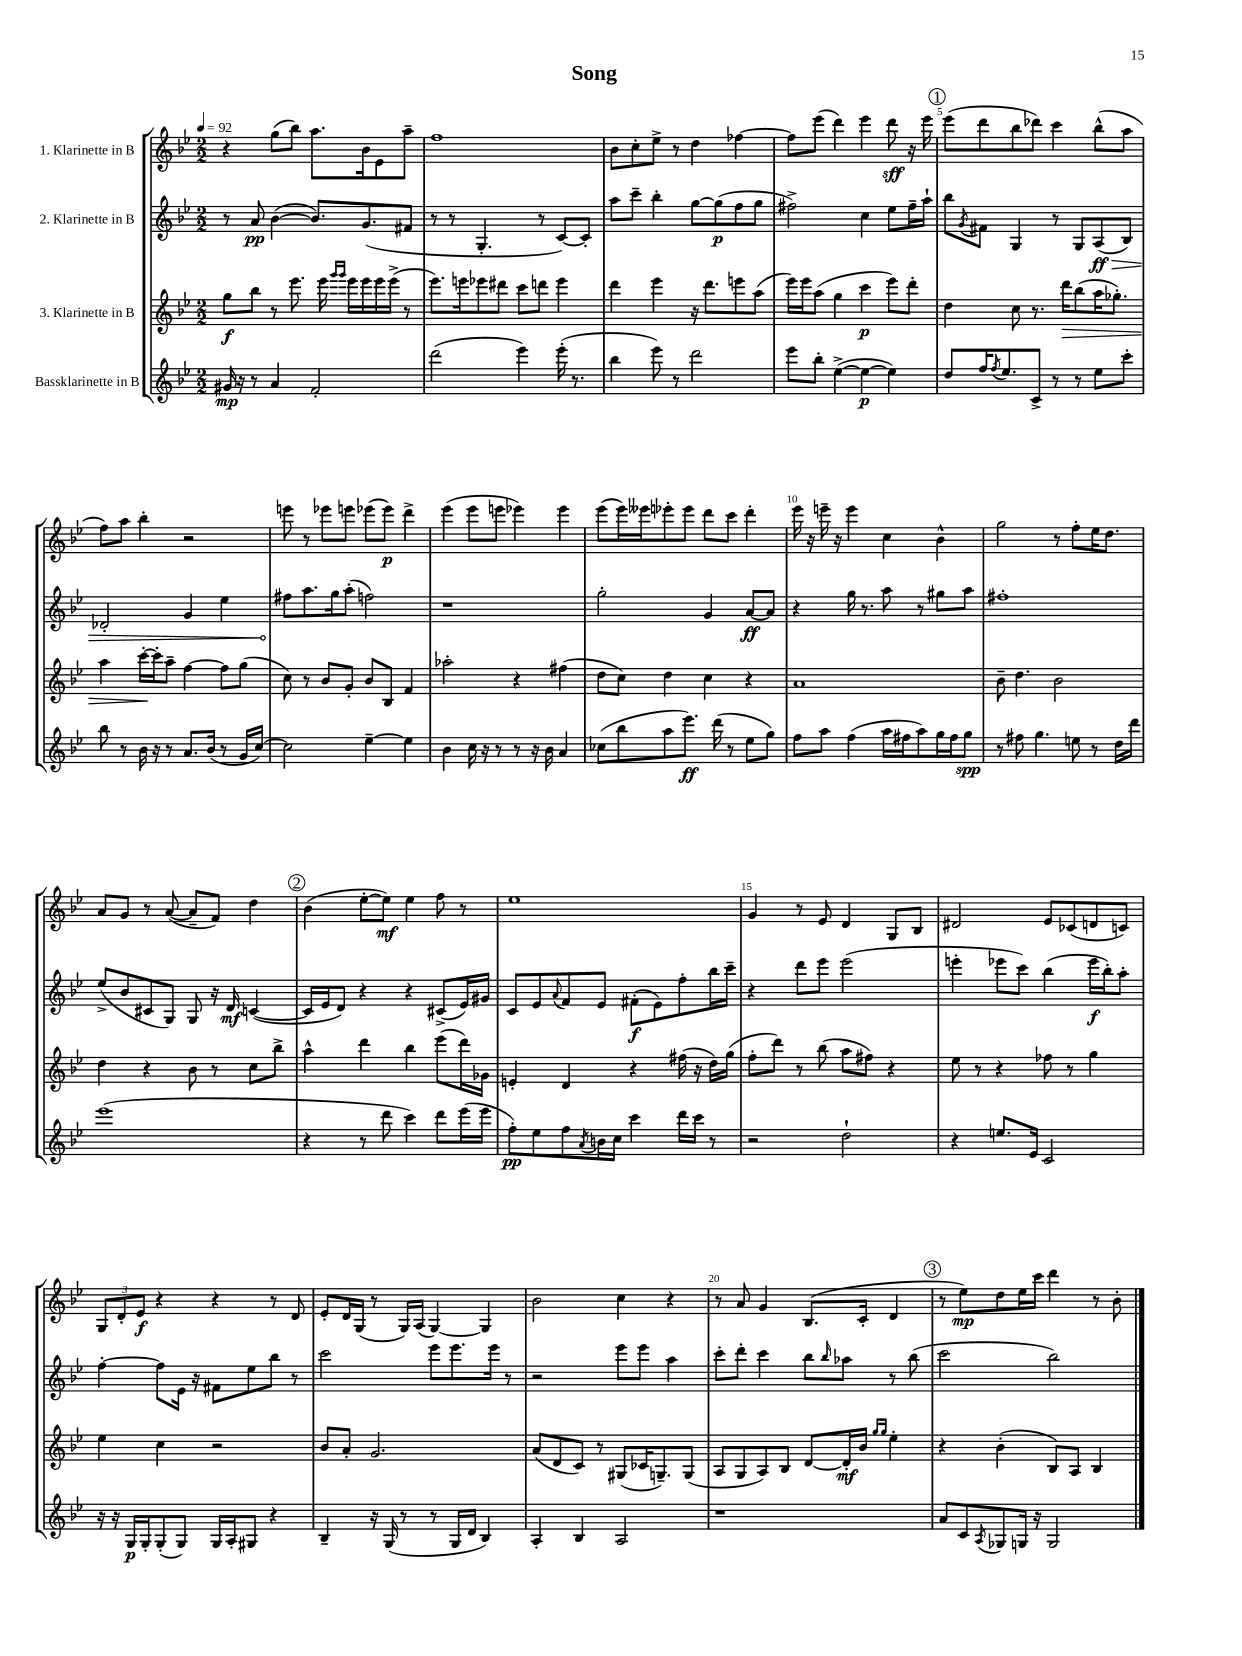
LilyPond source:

\header { title = "Song" }
<<
\new StaffGroup <<
\new Staff = "s0" \with { instrumentName = "1. Klarinette in B" } {
    \clef treble \key bes \major \numericTimeSignature \time 2/2 \tempo 4 = 92
    r4 g''8( bes''8) a''8. bes'16 ees'8 a''8-- |
    f''1 |
    bes'8 c''8-. ees''8-> r8 d''4 fes''4~ |
    fes''8 ees'''8( d'''4) ees'''4 d'''8\sff r16 ees'''16 |
    \mark \markup { \circle "1" } ees'''8( d'''8 bes''8 des'''8) c'''4 bes''8-^( a''8 |
    f''8) a''8 bes''4-. r2 |
    e'''8 r8 ees'''8 e'''8 ees'''8( ees'''8\p) d'''4-> |
    ees'''4( ees'''8 e'''8 ees'''4) ees'''4 |
    ees'''8( ees'''16) eeses'''16 ees'''8-. ees'''8 d'''8 c'''8 d'''4-. |
    ees'''16 r16 e'''16-- r16 e'''4 c''4 bes'4-^ |
    g''2 r8 f''8-. ees''16 d''8. |
    a'8 g'8 r8 a'8~( a'8-- f'8) d''4 |
    \mark \markup { \circle "2" } bes'4( ees''8~-. ees''8\mf) ees''4 f''8 r8 |
    ees''1 |
    g'4 r8 ees'8 d'4 g8 bes8 |
    dis'2 ees'8 ces'8( d'8 c'8) |
    \tuplet 3/2 { g8 d'8-. ees'8\f } r4 r4 r8 d'8 |
    ees'8-. d'16 g16( r8 g16) a16( g4~) g4 |
    bes'2 c''4 r4 |
    r8 a'8 g'4 bes8.( c'16-. d'4 |
    \mark \markup { \circle "3" } r8 ees''8\mp) d''8 ees''16 c'''16 d'''4 r8 bes'8-. \bar "|." |
}
\new Staff = "s1" \with { instrumentName = "2. Klarinette in B" } {
    \clef treble \key bes \major \numericTimeSignature \time 2/2
    r8 a'8\pp bes'4~( bes'8.) g'8.( fis'8 |
    r8 r8 g4.-. r8 c'8~) c'8-. |
    a''8 c'''8-- bes''4-. g''8~ g''8\p( f''8 g''8 |
    fis''2->) c''4 ees''8 fis''16-- a''16-! |
    \mark \markup { \circle "1" } bes''8 \acciaccatura { g'8 } fis'8 g4 r8 g8 \once \override Hairpin.circled-tip = ##t a8\ff\>( bes8) |
    des'2-. g'4 ees''4 |
    fis''8\! a''8. g''16 a''8-.( f''2) |
    r1 |
    g''2-. g'4 a'8~\ff a'8 |
    r4 g''16 r8. a''8 r8 gis''8 a''8 |
    fis''1-. |
    ees''8->( bes'8 cis'8 g8) g8 r16 d'16\mf c'4~( |
    \mark \markup { \circle "2" } c'16 ees'16 d'8) r4 r4 cis'8->( ees'16) gis'16 |
    c'8 ees'8 \appoggiatura { a'8 } f'8 ees'8 fis'8-.\f( ees'8) f''8-. bes''16 c'''16-- |
    r4 d'''8 ees'''8 ees'''2( |
    e'''4-. ees'''8 c'''8) bes''4( ees'''16\f bes''16-.) a''8-. |
    f''4~-. f''8 ees'16 r16 fis'8 ees''8 bes''8 r8 |
    c'''2 ees'''8 ees'''8. ees'''16 r8 |
    r2 ees'''8 ees'''8 a''4 |
    c'''8-. d'''8-. c'''4 bes''8 \grace { bes''16 } aes''8 r8 bes''8( |
    \mark \markup { \circle "3" } c'''2 bes''2) \bar "|." |
}
\new Staff = "s2" \with { instrumentName = "3. Klarinette in B" } {
    \clef treble \key bes \major \numericTimeSignature \time 2/2
    g''8\f bes''8 r8 ees'''8. ees'''16 \grace { g'''16 g'''16 } ees'''16 ees'''16 ees'''16 ees'''16->( r8 |
    ees'''8.) e'''16 ees'''8 dis'''8 c'''8 d'''8 ees'''4 |
    d'''4 ees'''4 r16 d'''8. e'''8 a''8( |
    ees'''16) ees'''16 a''8( g''4 c'''4\p ees'''8) d'''8-. |
    \mark \markup { \circle "1" } d''4 c''8 r8. d'''16\> bes''8( a''16 ges''8.-.) |
    a''4 c'''16~-.\! c'''16-. a''8-- f''4~ f''8 g''8( |
    c''8) r8 bes'8 g'8-. bes'8 bes8 f'4 |
    aes''2-. r4 fis''4( |
    d''8 c''8) d''4 c''4 r4 |
    a'1 |
    bes'8-- d''4. bes'2 |
    d''4 r4 bes'8 r8 c''8 bes''8-> |
    \mark \markup { \circle "2" } a''4-^ d'''4 bes''4 ees'''8( d'''16) ges'16 |
    e'4-. d'4 r4 fis''16( r16 d''16) g''16( |
    f''8-. d'''8) r8 bes''8( a''8 fis''8) r4 |
    ees''8 r8 r4 fes''8 r8 g''4 |
    ees''4 c''4 r2 |
    bes'8 a'8-. g'2. |
    a'8( d'8 c'8) r8 gis8( ces'16 g8.--) g8( |
    a8 g8 a8) bes8 d'8~ d'16-.\mf bes'16 \grace { g''16 g''16 } ees''4-. |
    \mark \markup { \circle "3" } r4 bes'4-.( bes8) a8 bes4 \bar "|." |
}
\new Staff = "s3" \with { instrumentName = "Bassklarinette in B" } {
    \clef treble \key bes \major \numericTimeSignature \time 2/2
    gis'16\mp r16 r8 a'4 f'2-. |
    d'''2( ees'''4) ees'''16-.( r8. |
    bes''4 ees'''8) r8 d'''2 |
    ees'''8 bes''8-. ees''4~->( ees''4~\p ees''4) |
    \mark \markup { \circle "1" } d''8 f''16 \acciaccatura { f''8 } ees''8. c'8-> r8 r8 ees''8 c'''8-. |
    bes''8 r8 bes'16 r16 r8 a'8. bes'16( r8 g'16 c''16~) |
    c''2 ees''4~-- ees''4 |
    bes'4 c''16 r16 r8 r8 r16 bes'16 a'4 |
    ces''8( bes''8 a''8 ees'''8.\ff) d'''16( r8 ees''8 g''8) |
    f''8 a''8 f''4( a''16 fis''16 a''8) g''16 fis''16 g''8\spp |
    r8 fis''8 g''4. e''8 r8 d''16 d'''16 |
    ees'''1( |
    \mark \markup { \circle "2" } r4 r8 d'''8 c'''4) d'''8 ees'''16( ees'''16 |
    f''8-.\pp) ees''8 f''8 \acciaccatura { a'8 } b'16 c''16 c'''4 d'''16 c'''16 r8 |
    r2 d''2-! |
    r4 e''8. ees'16 c'2 |
    r16 r16 g16\p g16-. g8-.( g8) g16 a16-. gis8 r4 |
    bes4-- r16 g16( r8 r8 g16 d'16 bes4) |
    a4-. bes4 a2 |
    r1 |
    \mark \markup { \circle "3" } a'8 c'8 \acciaccatura { a8 } ges8 g16 r16 g2 \bar "|." |
}
>>
>>
\layout { \context { \Score \override BarNumber.break-visibility = ##(#f #t #t) barNumberVisibility = #(every-nth-bar-number-visible 5) } }
